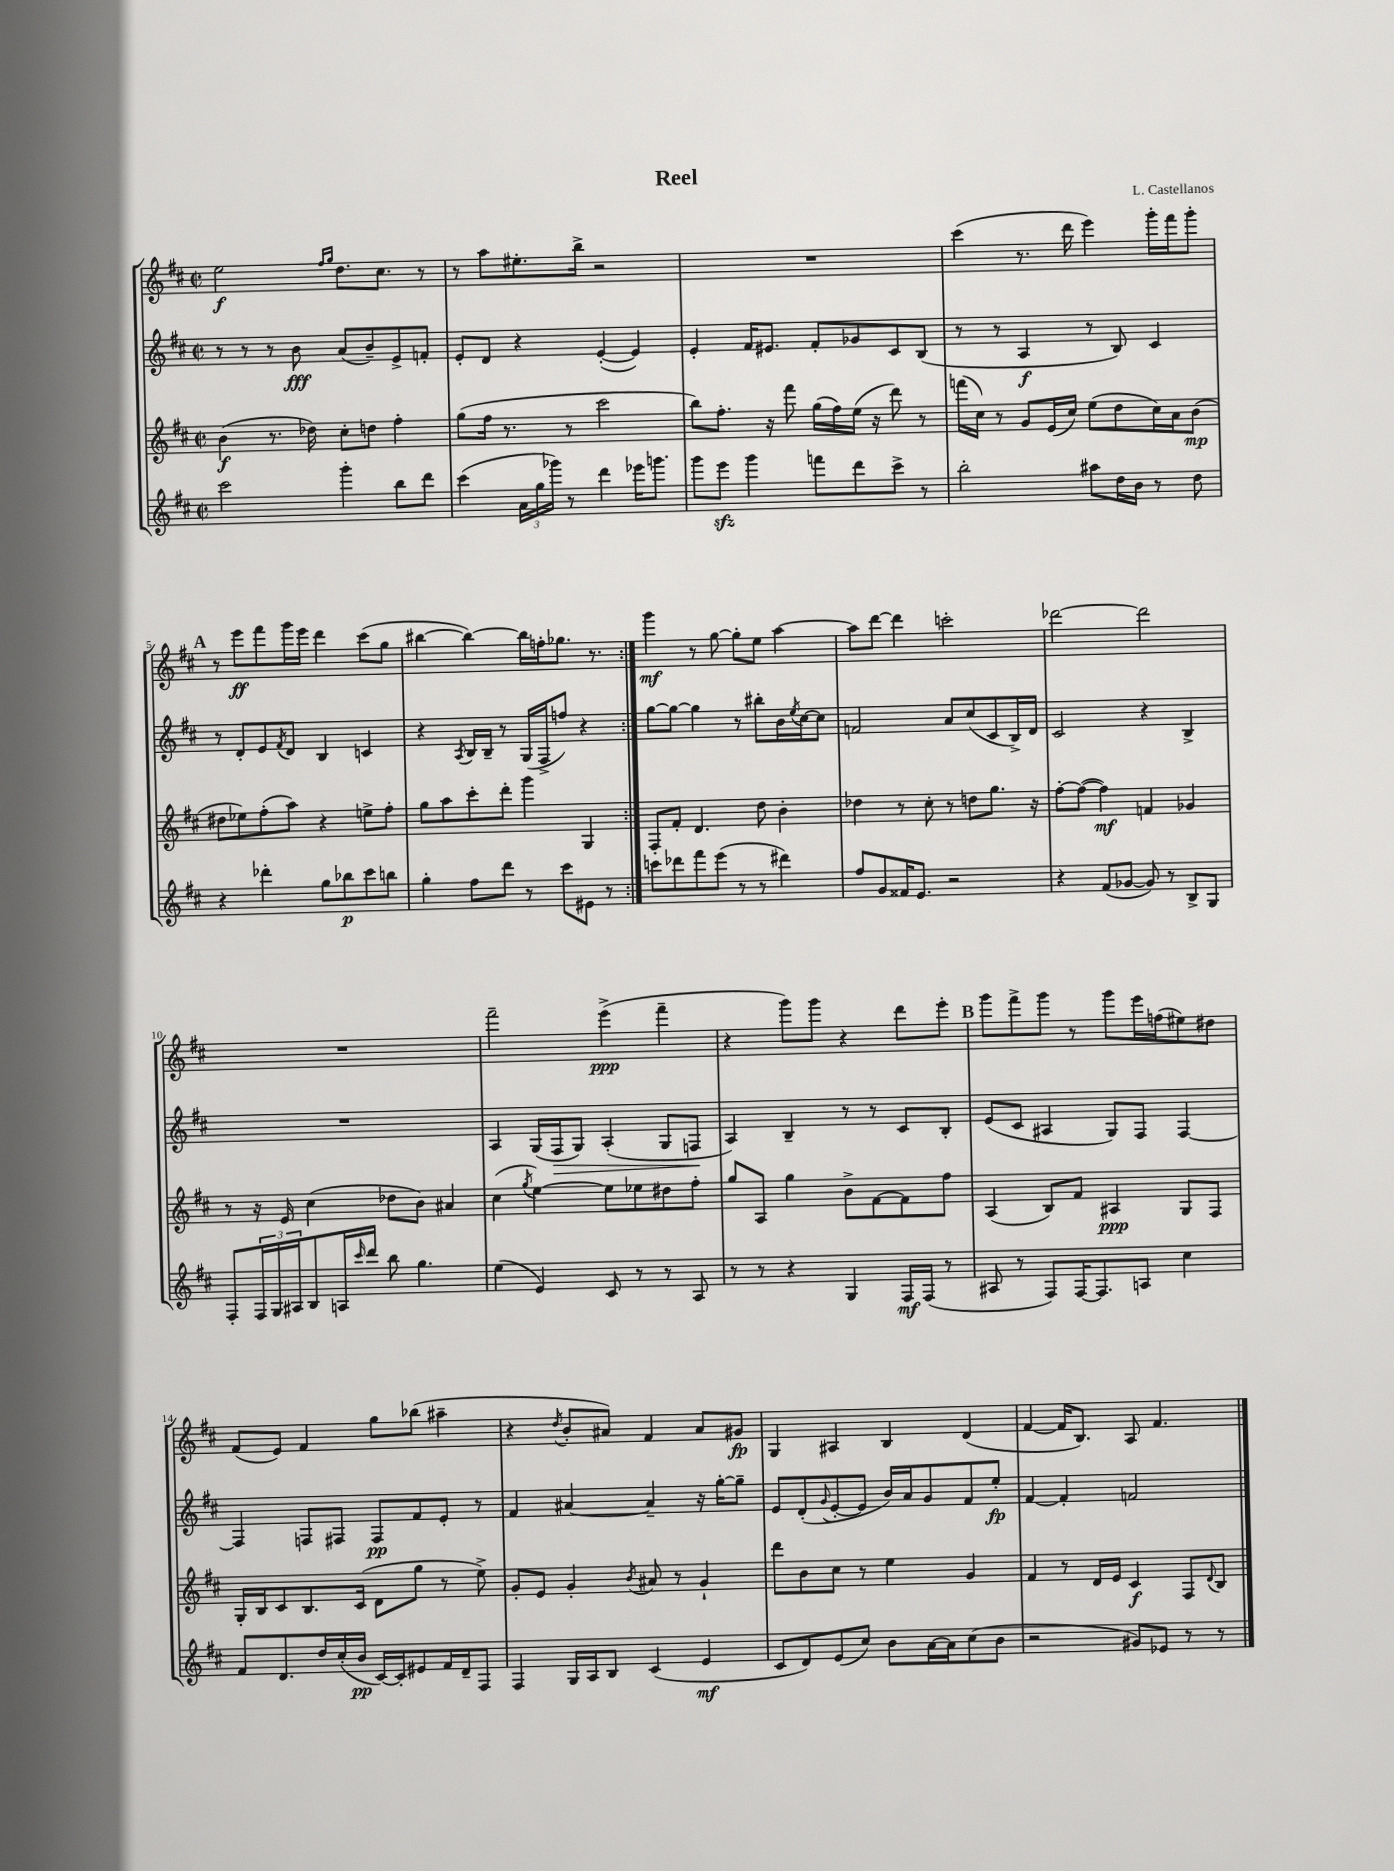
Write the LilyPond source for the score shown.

\header { title = "Reel" composer = "L. Castellanos" }
<<
\new StaffGroup <<
\new Staff = "s0" {
    \clef treble \key d \major \defaultTimeSignature \time 2/2
    \repeat volta 2 { e''2\f \grace { fis''16 g''16 } d''8. cis''8. r8 |
    r8 a''8 eis''8.-. b''16-> r2 |
    R1 |
    cis'''4( r8. d'''16 e'''4) g'''16-. fis'''16 g'''8-. |
    \mark \markup { \bold "A" } r8 e'''8\ff fis'''8 g'''16 e'''16 d'''4 cis'''8( g''8 |
    bis''4~ bis''4~) bis''16 f''16-. ges''8. r8. | }
    g'''4\mf r8 g''8~ g''8-. e''8 a''4~ |
    a''8 d'''8~ d'''4 c'''2-. |
    des'''2~ des'''2 |
    R1 |
    fis'''2-- e'''4->\ppp( fis'''4-- |
    r4 g'''8) g'''8 r4 d'''8 e'''8-. |
    \mark \markup { \bold "B" } g'''8 fis'''8-> g'''8 r8 g'''8 e'''16 f''16( eis''8) dis''8 |
    fis'8( e'8) fis'4 g''8 bes''8( ais''4-- |
    r4 \acciaccatura { d''8 } b'8-. ais'8) fis'4 ais'8 gis'8\fp |
    g4 ais4 b4 d'4( |
    fis'4~ fis'16 b8.) a8 fis'4. \bar "|." |
}
\new Staff = "s1" {
    \clef treble \key d \major \defaultTimeSignature \time 2/2
    \repeat volta 2 { r8 r8 r8 b'8\fff a'8( b'8--) e'8-> f'8-. |
    e'8-. d'8 r4 e'4~-.( e'4) |
    e'4-. fis'16 eis'8. fis'8-. ges'8 cis'8 b8( |
    r8 r8 a4\f r8 b8) cis'4 |
    \mark \markup { \bold "A" } r8 d'8-. e'8 \acciaccatura { fis'8 } d'8 b4 c'4 |
    r4 \acciaccatura { a8 } b16 b16-- r8 g16( fis16-> f''8) r4 | }
    g''8~ g''8~ g''4 r8 bis''8-. b'16 \acciaccatura { e''8 } cis''16~ cis''8 |
    f'2 a'8 cis''8( cis'8 b16->) d'16 |
    cis'2 r4 b4-> |
    R1 |
    a4 g16( fis16\> g8) a4-.( g8 f8\! |
    a4) b4-- r8 r8 cis'8 b8-. |
    \mark \markup { \bold "B" } e'8( cis'8 ais4 g8) fis8 fis4~ |
    fis4 f8 fis8 fis8\pp fis'8 e'8-. r8 |
    fis'4 ais'4~ ais'4-- r16 g''16~-. g''8-- |
    e'8 d'8-.( \appoggiatura { g'8 } e'8~-. e'8 b'16) a'16 g'8 fis'8 e''8-.\fp |
    fis'4~ fis'4-. f'2 \bar "|." |
}
\new Staff = "s2" {
    \clef treble \key d \major \defaultTimeSignature \time 2/2
    \repeat volta 2 { b'4\f( r8. des''16) cis''8-. d''8 fis''4-. |
    g''8( fis''16 r8. r8 cis'''2 |
    b''8) fis''8.-. r16 fis'''8 g''16( fis''16) e''16( r16 d'''8) r8 |
    f'''16( cis''16) r8 g'8 e'16( cis''16) e''8( d''8 cis''16) a'16 b'8\mp( |
    \mark \markup { \bold "A" } dis''8 ees''8) fis''8-.( a''8) r4 e''8-> fis''8-. |
    g''8 a''8 cis'''8-. d'''8-. g'''4 g4 | }
    fis8-. fis'8-. d'4. d''8 b'4-. |
    des''4 r8 cis''8-. r8 d''8 g''8. r16 |
    fis''8~-. fis''8~( fis''4\mf) f'4 ges'4 |
    r8 r16 e'16 cis''4( des''8 b'8) ais'4 |
    cis''4( \acciaccatura { g''8 } e''4~) e''8 ees''8 dis''8 fis''8-. |
    g''8 a8 g''4 b'8-> fis'8~ fis'8 fis''8 |
    \mark \markup { \bold "B" } a4( b8) fis'8 ais4\ppp g8 fis8 |
    g16-. b16 cis'8 b8. cis'16( d'8 g''8 r8 e''8->) |
    g'8-. e'8 g'4-. \acciaccatura { b'8 } ais'8 r8 g'4-! |
    d'''8 b'8 cis''8 r8 e''4 g'4 |
    fis'4 r8 d'16 e'16 cis'4\f fis8 \appoggiatura { d'8 } b8 \bar "|." |
}
\new Staff = "s3" {
    \clef treble \key d \major \defaultTimeSignature \time 2/2
    \repeat volta 2 { cis'''2 g'''4-. b''8 d'''8 |
    cis'''4( \tuplet 3/2 { a'16 g''16 ges'''16) } r8 d'''4 ees'''16 g'''8. |
    g'''8 e'''8\sfz g'''4 f'''8 d'''8 cis'''8-> r8 |
    b''2-. ais''8 d''16 b'16 r8 d''8 |
    \mark \markup { \bold "A" } r4 des'''4-. g''8 bes''8\p cis'''8 b''8 |
    g''4-. fis''8 d'''8 r8 cis'''8 eis'8 r8 | }
    c'''8 des'''8 fis'''8 e'''8( r8 r8 dis'''4) |
    fis''8 g'8 fisis'16 e'8. r2 |
    r4 fis'8( ges'8~ ges'8) r8 b8-> g8 |
    fis8-. \tuplet 3/2 { fis16 g16 ais16 } b8 a16 \grace { cis'''16 } d'''16 b''8 g''4. |
    e''4( e'4) cis'8 r8 r8 a8 |
    r8 r8 r4 g4 fis16\mf fis16( r8 |
    \mark \markup { \bold "B" } ais8 r8 fis8) fis16~ fis8. a8 cis''4 |
    fis'8 d'8. d''16 cis''16-.( b'16\pp cis'16~) cis'16-. eis'8 fis'16 d'16-- fis8 |
    fis4 g16 a16 b8 cis'4( e'4\mf |
    cis'8 d'8) e'8( cis''8) b'8 a'16~ a'16 cis''8( b'8 |
    r2 gis'8) ees'8 r8 r8 \bar "|." |
}
>>
>>
